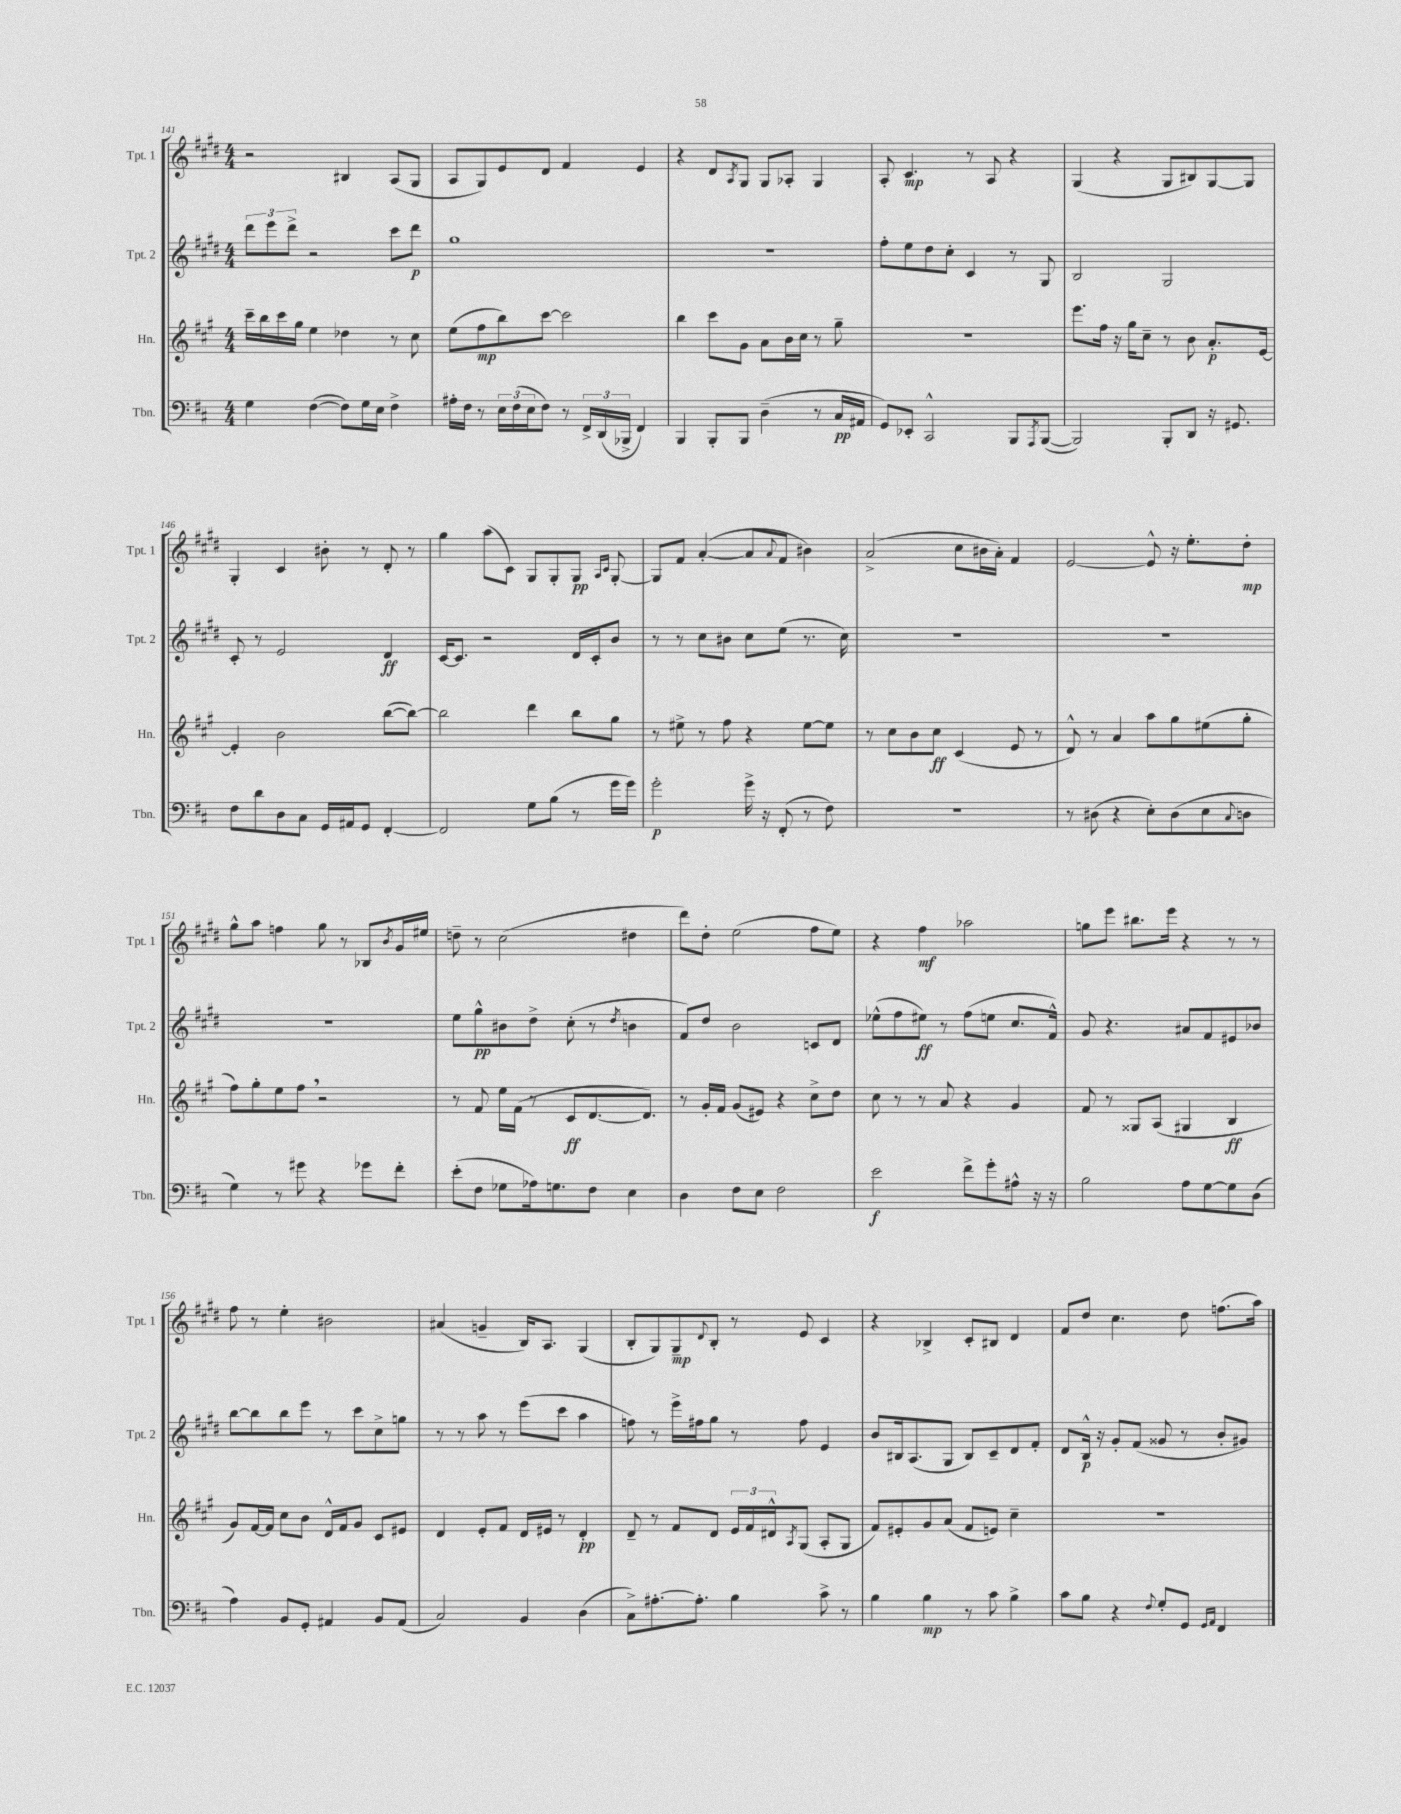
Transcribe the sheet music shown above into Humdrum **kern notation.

**kern	**kern	**kern	**kern
*staff4	*staff3	*staff2	*staff1
*clefF4	*clefG2	*clefG2	*clefG2
*k[f#c#]	*k[f#c#g#]	*k[f#c#g#d#]	*k[f#c#g#d#]
*M4/4	*M4/4	*M4/4	*M4/4
4G	16ccc#~	12ddd#	2r
.	16bb	.	.
.	.	12eee	.
.	16ccc#	.	.
.	.	12ddd#^	.
.	16gg#	.	.
([4F#	4ee	2r	.
8F#])	4dd-	.	4B#
16G	.	.	.
16E	.	.	.
4F#^	8r	8ccc#	(8A
.	8cc#	8ddd#	8G#
=	=	=	=
16A#'	(8ee	1gg#	8A
16F#	.	.	.
8r	8ff#	.	8G#)
24E	8bb)	.	8e
(24F#	.	.	.
24E	.	.	.
8F#)	[8ccc#	.	8d#
8r	2ccc#]	.	4f#
24FF#^	.	.	.
(24DD	.	.	.
24BBB-^	.	.	.
4FF#)	.	.	4e
=	=	=	=
4BBB	4bb	1r	4r
8BBB'	8ccc#	.	8d#
.	.	.	8qA
8BBB	8g#	.	8G#
(4D~	8a	.	8G#
.	16b	.	8A-'
.	16cc#	.	.
8r	8r	.	4G#
16C#	8gg#~	.	.
16AA#	.	.	.
=	=	=	=
8GG)	1r	8ff#'	8A'
8EE-'	.	8ee	4.c#
2CC#^^	.	8dd#	.
.	.	8cc#'	.
.	.	4c#	8r
.	.	.	8A
8BBB	.	8r	4r
8qAAA	.	.	.
([8BBB	.	8G#	.
=	=	=	=
2BBB])	8.eee	2B	(4G#
.	16ff#	.	.
.	16r	.	4r
.	16gg#	.	.
.	8cc#~	.	.
8BBB'	8r	2G#	8G#
8DD	8b	.	8B#)
16r	8.a'	.	[8G#
8.GG#	.	.	.
.	.	.	8G#]
.	[16e	.	.
=	=	=	=
8F#	4e']	8c#'	4G#'
8d	.	8r	.
8D	2b	2e	4c#
8C#	.	.	.
16GG	.	.	8b#'
16AA#	.	.	.
8GG	.	.	8r
[4FF#'	([8bb	4d#	8d#'
.	8bb_)	.	8r
=	=	=	=
2FF#]	2bb]	[16c#	4gg#
.	.	8.c#]	.
.	.	2r	(8aa
.	.	.	8c#)
8G	4ddd	.	8G#
(8B	.	.	8G#'
8r	8bb	16d#	8G#
.	.	16c#'	.
.	.	.	16qqA
.	.	.	16qqc#
16g	8gg#	8b	[8G#'
16g)	.	.	.
=	=	=	=
2g'	8r	8r	8G#]
.	8ee#^	8r	8f#
.	8r	8cc#	([4a'
.	8ff#	8b#	.
16g^	4r	8cc#	8a]
16r	.	.	.
.	.	.	8qqa
(8FF#'	.	(8ee	8f#
8r	[8ee#	8.r	4b#)
8F#)	8ee#]	.	.
.	.	16cc#)	.
=	=	=	=
1r	8r	1r	(2a^
.	8cc#	.	.
.	8b	.	.
.	8cc#	.	.
.	(4c#	.	8cc#
.	.	.	16b#
.	.	.	16a')
.	8e	.	4f#
.	8r	.	.
=	=	=	=
8r	8d^^)	1r	[2e
(8D#	8r	.	.
4r	4a	.	.
8E')	8aa	.	8e^^]
(8D#	8gg#	.	16r
.	.	.	8.ee'
8E	(8ee#	.	.
8qqC#	.	.	.
8D	8gg#'	.	8dd#'
=	=	=	=
4G)	8ff#)	1r	8gg#^^
.	8gg#'	.	8aa
8r	8ee	.	4ff
8g#	8ff#	.	.
4r	2r	.	8gg#
.	.	.	8r
8g-	.	.	8B-
.	.	.	8qb
8f#'	.	.	16g#
.	.	.	16ee#
=	=	=	=
(8e'	8r	8ee	8dd~
8F#	8f#	8gg#^^	8r
8G-	16ee	8b#	(2cc#
.	(16f#	.	.
16A-)	8r	8dd#^	.
8.G	.	.	.
.	8c#	(8cc#'	.
8F#	[8.d	8r	.
.	.	8qdd#	.
4E	.	4b	4dd#
.	8.d])	.	.
=	=	=	=
4D	8r	8f#)	8ddd#)
.	16g#'	8dd#	8dd#'
.	16f#	.	.
8F#	(8g#	2b	(2ee
8E	8e#)	.	.
2F#	4r	.	.
.	8cc#^	8c	8ff#
.	8dd	8d#	8ee)
=	=	=	=
2e	8cc#	(8ee-^^	4r
.	8r	8ff#	.
.	8r	8ee#)	4ff#
.	8a	8r	.
8f#^	4r	(8ff#	2aa-
8g'	.	8ee	.
8A#^^	4g#	8.cc#	.
16r	.	.	.
16r	.	16f#^^)	.
=	=	=	=
2B	8f#	8g#	8gg
.	8r	4.r	8eee
.	8G##	.	8.bb#
.	(8A	.	.
.	.	.	16eee
8A	4G#	8a#	4r
[8G	.	8f#	.
8G]	4B	8e#	8r
(8D	.	8b-	8r
=	=	=	=
4A)	8g#)	[8bb	8ff#
.	[16f#	8bb]	8r
.	16f#]	.	.
8BB	8cc#	8bb	4ee'
8GG'	8b	8eee	.
4AA#	16d^^	8r	2b#
.	16f#	.	.
.	8g#	8ccc#	.
8BB	8c#	8cc#^	.
(8AA#	8e#	8gg	.
=	=	=	=
2C#)	4d	8r	(4a#
.	.	8r	.
.	8e'	8aa	4g~
.	8f#	8r	.
4BB	16d	(8eee	16B)
.	16e#	.	8.A
.	8r	8ccc#	.
(4D	4d'	4aa	(4G#
=	=	=	=
8C#^)	8d~	8ff)	8B'
[8.A#'	8r	8r	8G#)
.	8f#	16eee^	8G#~
8.A#']	.	16ff#	.
.	.	.	8qqd#
.	8d	8gg#	8B'
4B	24e	8r	8r
.	24f#	.	.
.	24d#^^	.	.
.	8qA	.	.
.	(8G#	8ff#	8e
8c#^	8A'	4e	4c#
8r	8G#	.	.
=	=	=	=
4B	8f#)	8b	4r
.	8e#'	16B#	.
.	.	(8.A	.
4B	8g#	.	4B-^
.	(8a	8G#	.
8r	8f#	8B#)	8c#'
8c#	8e)	8c#~	8B#
4B^	4cc#~	8d#	4d#
.	.	8f#'	.
=	=	=	=
8c#	1r	8d#	8f#
8B	.	16B^^	8dd#
.	.	16r	.
4r	.	8g#'	4.cc#
.	.	(8f#	.
8qqF#	.	.	.
8G'	.	8g##	.
8GG	.	8r	8dd#
16qqGG	.	.	.
16qqAA	.	.	.
4FF#	.	8b'	(8.ff
.	.	8g#)	.
.	.	.	16aa)
==	==	==	==
*-	*-	*-	*-
